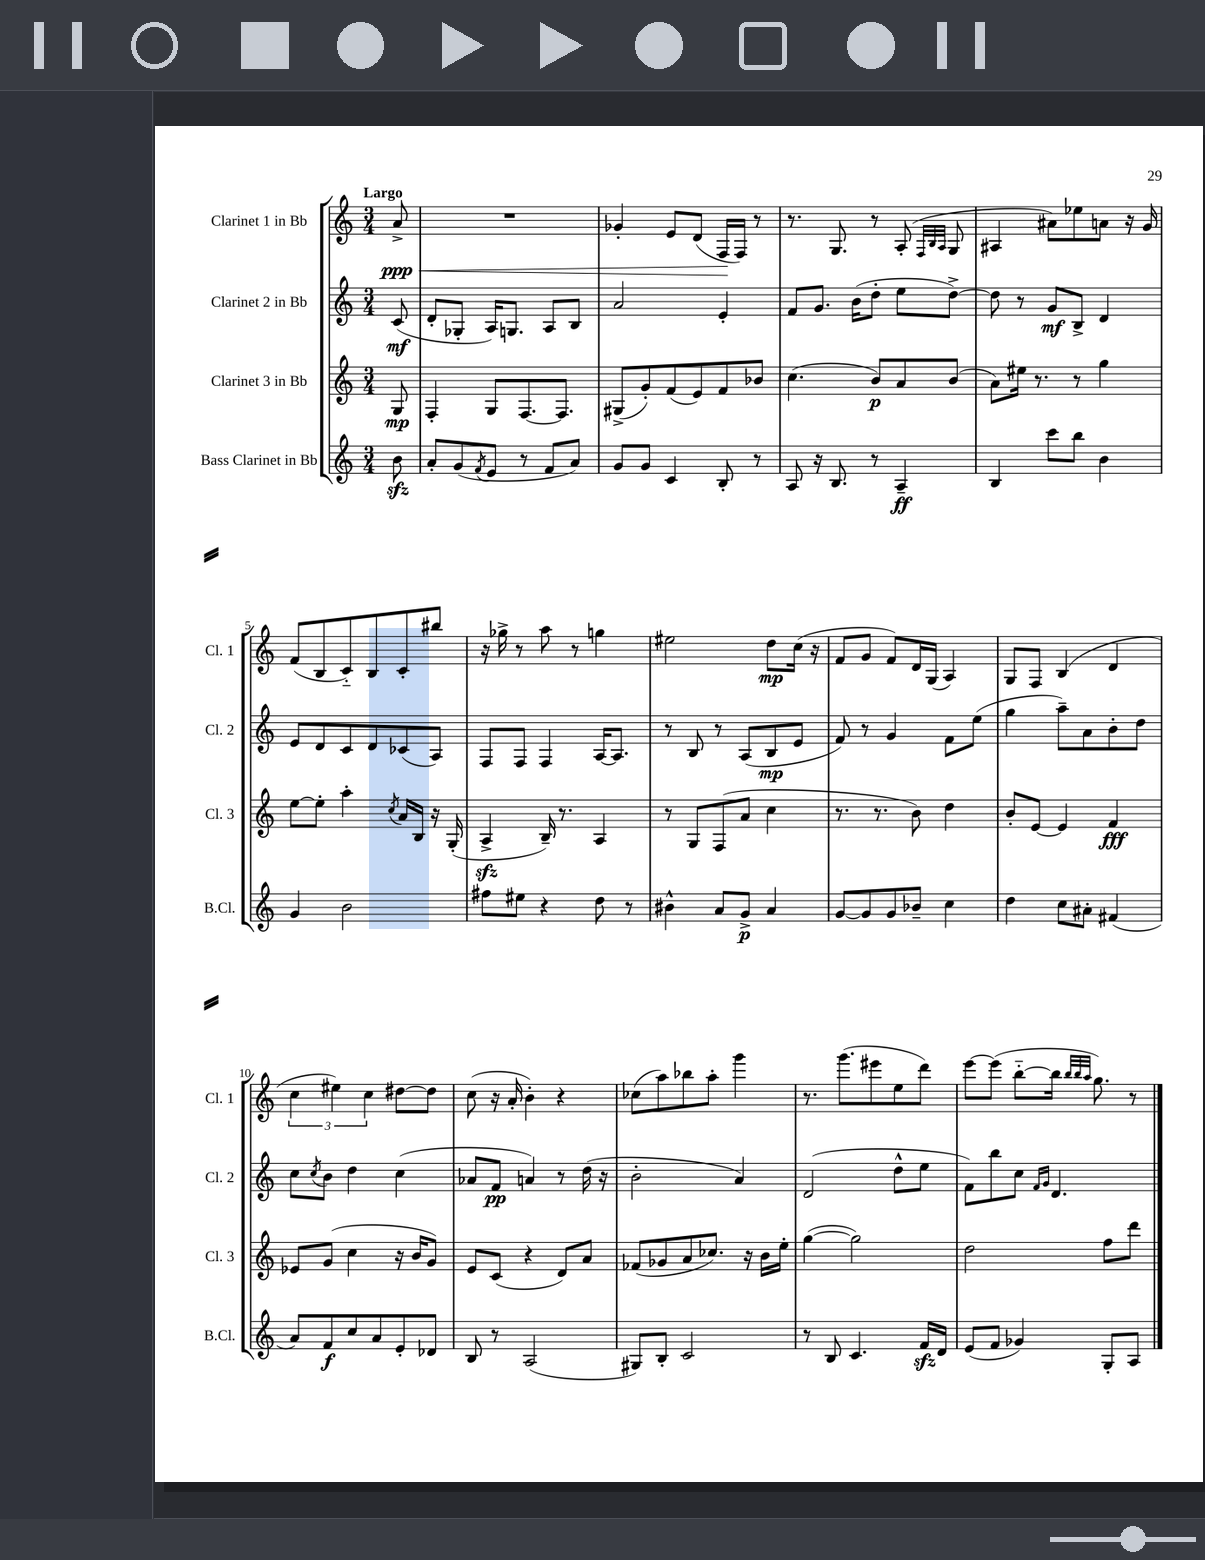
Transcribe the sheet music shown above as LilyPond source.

<<
\new StaffGroup <<
\new Staff = "s0" \with { instrumentName = "Clarinet 1 in Bb" shortInstrumentName = "Cl. 1" } {
    \clef treble \key c \major \numericTimeSignature \time 3/4 \partial 8 \tempo "Largo"
    a'8->\ppp\< |
    R2. |
    ges'4-. e'8 d'8( f16\! f16) r8 |
    r8. g8. r8 a8-.( \grace { f32 b32 a32 } g8 |
    ais4 ais'8) ees''8 a'8 r16 g'16 |
    f'8( b8 c'8-_) b8 c'8-. bis''8 |
    r16 ges''16-> r8 a''8 r8 g''4 |
    eis''2 d''8\mp c''16( r16 |
    f'8 g'8 f'8) d'16 g16( a4) |
    g8 f8 b4( d'4 |
    \tuplet 3/2 { c''4 eis''4) c''4 } dis''8~ dis''8 |
    c''8( r16 a'16-. b'4-.) r4 |
    ces''8( a''8) bes''8 a''8-. g'''4 |
    r8. g'''8.( eis'''8 e''8 d'''8) |
    e'''8~ e'''8( b''8~-_ b''16 \grace { b''32 b''32 a''32 } g''8.) r8 \bar "|." |
}
\new Staff = "s1" \with { instrumentName = "Clarinet 2 in Bb" shortInstrumentName = "Cl. 2" } {
    \clef treble \key c \major \numericTimeSignature \time 3/4 \partial 8
    c'8\mf( |
    d'8-. ges8-. a16) g8. a8 b8 |
    a'2 e'4-. |
    f'8 g'8. b'16( d''8-. e''8 d''8~->) |
    d''8 r8 g'8\mf b8-> d'4 |
    e'8 d'8 c'8 d'8 ces'8( a8) |
    f8 f8 f4 a16~ a8. |
    r8 b8 r8 a8( b8\mp e'8 |
    f'8) r8 g'4 f'8 e''8( |
    g''4 a''8--) a'8 b'8-. d''8 |
    c''8 \acciaccatura { c''8 } b'8 d''4 c''4( |
    aes'8 f'8\pp a'4) r8 d''16( r16 |
    b'2-. a'4) |
    d'2( d''8-^ e''8 |
    f'8) b''8 c''8 \grace { f'16 g'16 } d'4. \bar "|." |
}
\new Staff = "s2" \with { instrumentName = "Clarinet 3 in Bb" shortInstrumentName = "Cl. 3" } {
    \clef treble \key c \major \numericTimeSignature \time 3/4 \partial 8
    g8\mp |
    f4-. g8 f8.~ f8. |
    gis8->( g'8-.) f'8( e'8) f'8 bes'8 |
    c''4.( b'8\p) a'8 b'8( |
    a'8) eis''16 r8. r8 g''4 |
    e''8~ e''8-. a''4-. \acciaccatura { c''8 } a'16 b16 r16 g16-.( |
    a4->\sfz b16--) r8. a4 |
    r8 g8 f8( a'8 c''4 |
    r8. r8. b'8) d''4 |
    b'8-. e'8~ e'4 f'4\fff |
    ees'8 g'8( c''4 r16 b'16 g'8) |
    e'8 c'8( r4 d'8) a'8 |
    fes'8( ges'8 a'8 ces''8.) r16 b'16 e''16-. |
    g''4~( g''2) |
    d''2 f''8 d'''8 \bar "|." |
}
\new Staff = "s3" \with { instrumentName = "Bass Clarinet in Bb" shortInstrumentName = "B.Cl." } {
    \clef treble \key c \major \numericTimeSignature \time 3/4 \partial 8
    b'8\sfz |
    a'8-. g'8( \acciaccatura { f'8 } e'8 r8 f'8 a'8) |
    g'8 g'8 c'4 b8-. r8 |
    a8 r16 b8. r8 a4--\ff |
    b4 c'''8 b''8 b'4 |
    g'4 b'2 |
    fis''8 eis''8 r4 d''8 r8 |
    bis'4-^ a'8 g'8->\p a'4 |
    g'8~ g'8 g'8 bes'8-- c''4 |
    d''4 c''8 ais'8-. fis'4( |
    a'8) f'8\f c''8 a'8 e'8-. des'8 |
    b8 r8 a2( |
    gis8) b8-. c'2 |
    r8 b8 c'4. f'16\sfz d'16 |
    e'8( f'8 ges'4) g8-. a8 \bar "|." |
}
>>
>>
